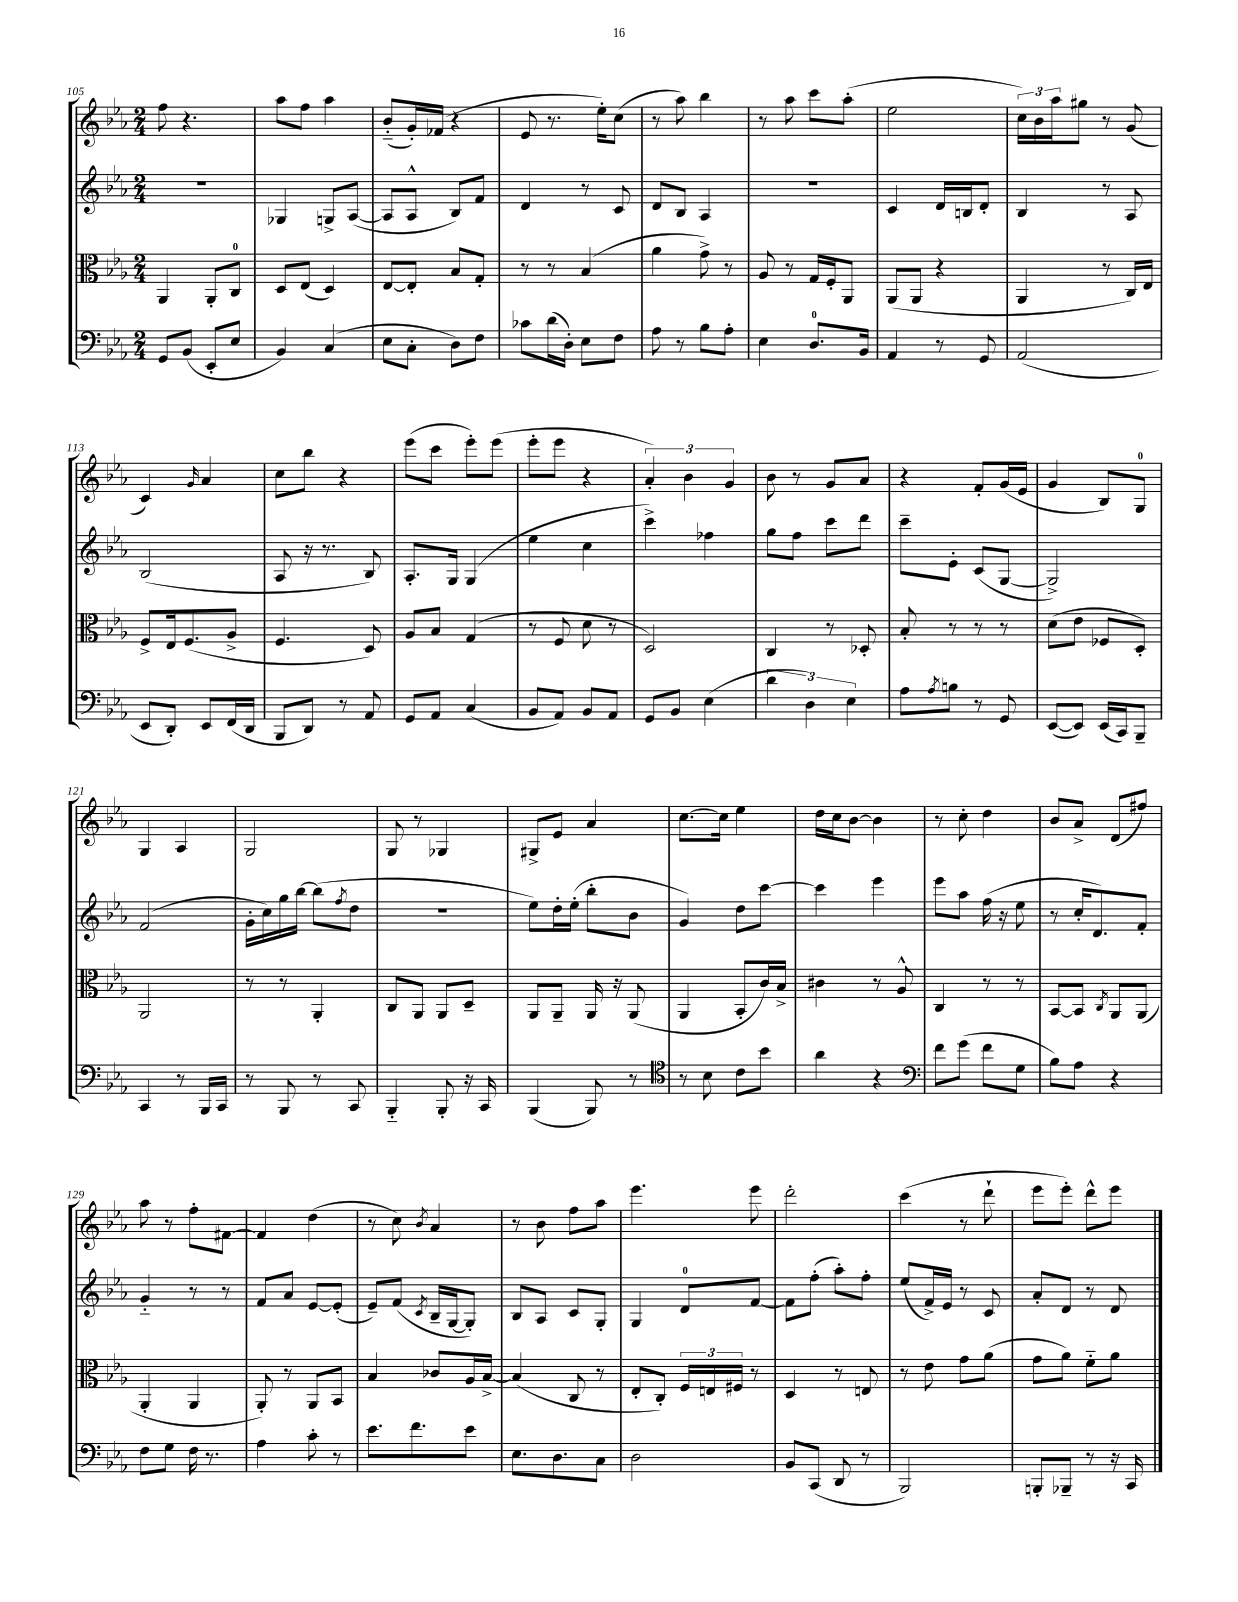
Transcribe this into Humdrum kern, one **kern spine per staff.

**kern	**kern	**kern	**kern
*staff4	*staff3	*staff2	*staff1
*clefF4	*clefC3	*clefG2	*clefG2
*k[b-e-a-]	*k[b-e-a-]	*k[b-e-a-]	*k[b-e-a-]
*M2/4	*M2/4	*M2/4	*M2/4
8GG	4AA-	2r	8ff
(8BB-	.	.	4.r
8EE-'	8AA-'	.	.
8E-	8C	.	.
=	=	=	=
4BB-)	8D	4G-	8aa-
.	(8E-	.	8ff
(4C	4D)	8G^	4aa-
.	.	([8A-	.
=	=	=	=
8E-	[8E-	8A-]	(8b-'~
8C'	8E-']	8A-^^	16g')
.	.	.	(16f-
8D)	8B-	8B-)	4r
8F	8G'	8f	.
=	=	=	=
8c-	8r	4d	8e-
(16d	8r	.	8.r
16D')	.	.	.
8E-	(4B-	8r	.
.	.	.	16ee-')
8F	.	8c	(8cc
=	=	=	=
8A-	4a-	8d	8r
8r	.	8B-	8aa-)
8B-	8g^)	4A-	4bb-
8A-'	8r	.	.
=	=	=	=
4E-	8A-	2r	8r
.	8r	.	8aa-
8.D	16G	.	8ccc
.	16F'	.	.
.	8AA-	.	(8aa-'
16BB-	.	.	.
=	=	=	=
4AA-	(8AA-	4c	2ee-
.	8AA-	.	.
8r	4r	16d	.
.	.	16B	.
8GG	.	8d'	.
=	=	=	=
(2AA-	4AA-	4B-	24cc)
.	.	.	24b-
.	.	.	24aa-
.	.	.	8gg#
.	8r	8r	8r
.	16C)	8A-	(8g
.	16E-	.	.
=	=	=	=
8EE-	8F^	(2B-	4c)
8DD')	16E-	.	.
.	(8.F	.	.
.	.	.	16qqg
8EE-	.	.	4a-
(16FF	8A-^	.	.
16DD	.	.	.
=	=	=	=
8BBB-	4.F	8A-	8cc
8DD)	.	16r	8bb-
.	.	8.r	.
8r	.	.	4r
8AA-	8D)	8B-)	.
=	=	=	=
8GG	8A-	8.A-'	(8eee-
8AA-	8B-	.	8ccc
.	.	16G	.
(4C	(4G	(4G	8eee-')
.	.	.	(8eee-
=	=	=	=
8BB-	8r	4ee-	8eee-'
8AA-)	8F	.	8eee-
8BB-	8d	4cc	4r
8AA-	8r	.	.
=	=	=	=
8GG	2D)	4ccc^)	6a-')
8BB-	.	.	.
.	.	.	6b-
(4E-	.	4ff-	.
.	.	.	6g
=	=	=	=
6d	4C	8gg	8b-
.	.	8ff	8r
6D)	.	.	.
.	8r	8ccc	8g
6E-	.	.	.
.	8D-'	8ddd	8a-
=	=	=	=
8A-	8B-'	8ccc~	4r
8qA-	.	.	.
8B	8r	8e-'	.
8r	8r	(8c	8f'
8GG	8r	[8G	(16g
.	.	.	16e-
=	=	=	=
([8EE-	(8d	2G^])	4g
8EE-])	8e-	.	.
(16EE-	8F-	.	8B-)
16CC)	.	.	.
8BBB-~	8D')	.	8G
=	=	=	=
4CC	2AA-	(2f	4G
8r	.	.	4A-
16BBB-	.	.	.
16CC	.	.	.
=	=	=	=
8r	8r	16g'	2G
.	.	16cc)	.
8BBB-	8r	16gg	.
.	.	[16bb-	.
8r	4AA-'	(8bb-]	.
.	.	8qff	.
8CC	.	8dd	.
=	=	=	=
4BBB-'~	8C	2r	8G
.	8AA-	.	8r
8BBB-'	8AA-	.	4G-
16r	8D~	.	.
16CC	.	.	.
=	=	=	=
(4BBB-	8AA-	8ee-)	8G#^
.	8AA-~	16dd'	8e-
.	.	(16ee-'	.
8BBB-)	16AA-	8bb-'	4a-
.	16r	.	.
8r	(8AA-	8b-	.
=	=	=	=
*clefC4	*	*	*
8r	4AA-	4g)	[8.cc
8B-	.	.	.
.	.	.	16cc]
8c	8BB-'	8dd	4ee-
8b-	16c)	[8ccc	.
.	16B-^	.	.
=	=	=	=
4a-	4c#	4ccc]	16dd
.	.	.	16cc
.	.	.	[8b-
4r	8r	4eee-	4b-]
.	8A-^^	.	.
=	=	=	=
*clefF4	*	*	*
8f	4C	8eee-	8r
(8g	.	8aa-	8cc'
8f	8r	(16ff	4dd
.	.	16r	.
8G	8r	8ee-	.
=	=	=	=
8B-)	[8BB-	8r	8b-
8A-	8BB-]	16cc'	8a-^
.	.	8.d)	.
.	8qC	.	.
4r	8AA-	.	(8d
.	(8AA-	8f'	8ff#)
=	=	=	=
8F	4AA-'	4g'~	8aa-
8G	.	.	8r
16F	4AA-	8r	8ff'
8.r	.	.	.
.	.	8r	[8f#
=	=	=	=
4A-	8AA-')	8f	4f#]
.	8r	8a-	.
8c'	8AA-	[8e-	(4dd
8r	8BB-	(8e-']	.
=	=	=	=
8.e-	4B-	8e-~)	8r
.	.	(8f	8cc)
8.f	.	.	.
.	.	8qc	8qb-
.	8c-	16B-~	4a-
.	.	[16G	.
8e-	16A-	8G'])	.
.	[16B-^	.	.
=	=	=	=
8.E-	(4B-]	8B-	8r
.	.	8A-	8b-
8.D	.	.	.
.	8C	8c	8ff
8C	8r	8G'	8aa-
=	=	=	=
2D	8E-'	4G	4.eee-
.	8C')	.	.
.	24F	8d	.
.	24E	.	.
.	24F#	.	.
.	8r	[8f	8eee-
=	=	=	=
8BB-	4D	8f]	2ddd'
(8CC	.	(8ff'	.
8DD	8r	8aa-')	.
8r	8E	8ff'	.
=	=	=	=
2BBB-)	8r	(8ee-	(4ccc
.	8e-	16f^)	.
.	.	16e-	.
.	8g	8r	8r
.	(8a-	8c	8ddd`
=	=	=	=
8BBB'	8g	8a-'	8eee-
8BBB-~	8a-)	8d	8eee-')
8r	8f'~	8r	8ddd^^
16r	8a-	8d	8eee-
16CC	.	.	.
==	==	==	==
*-	*-	*-	*-
